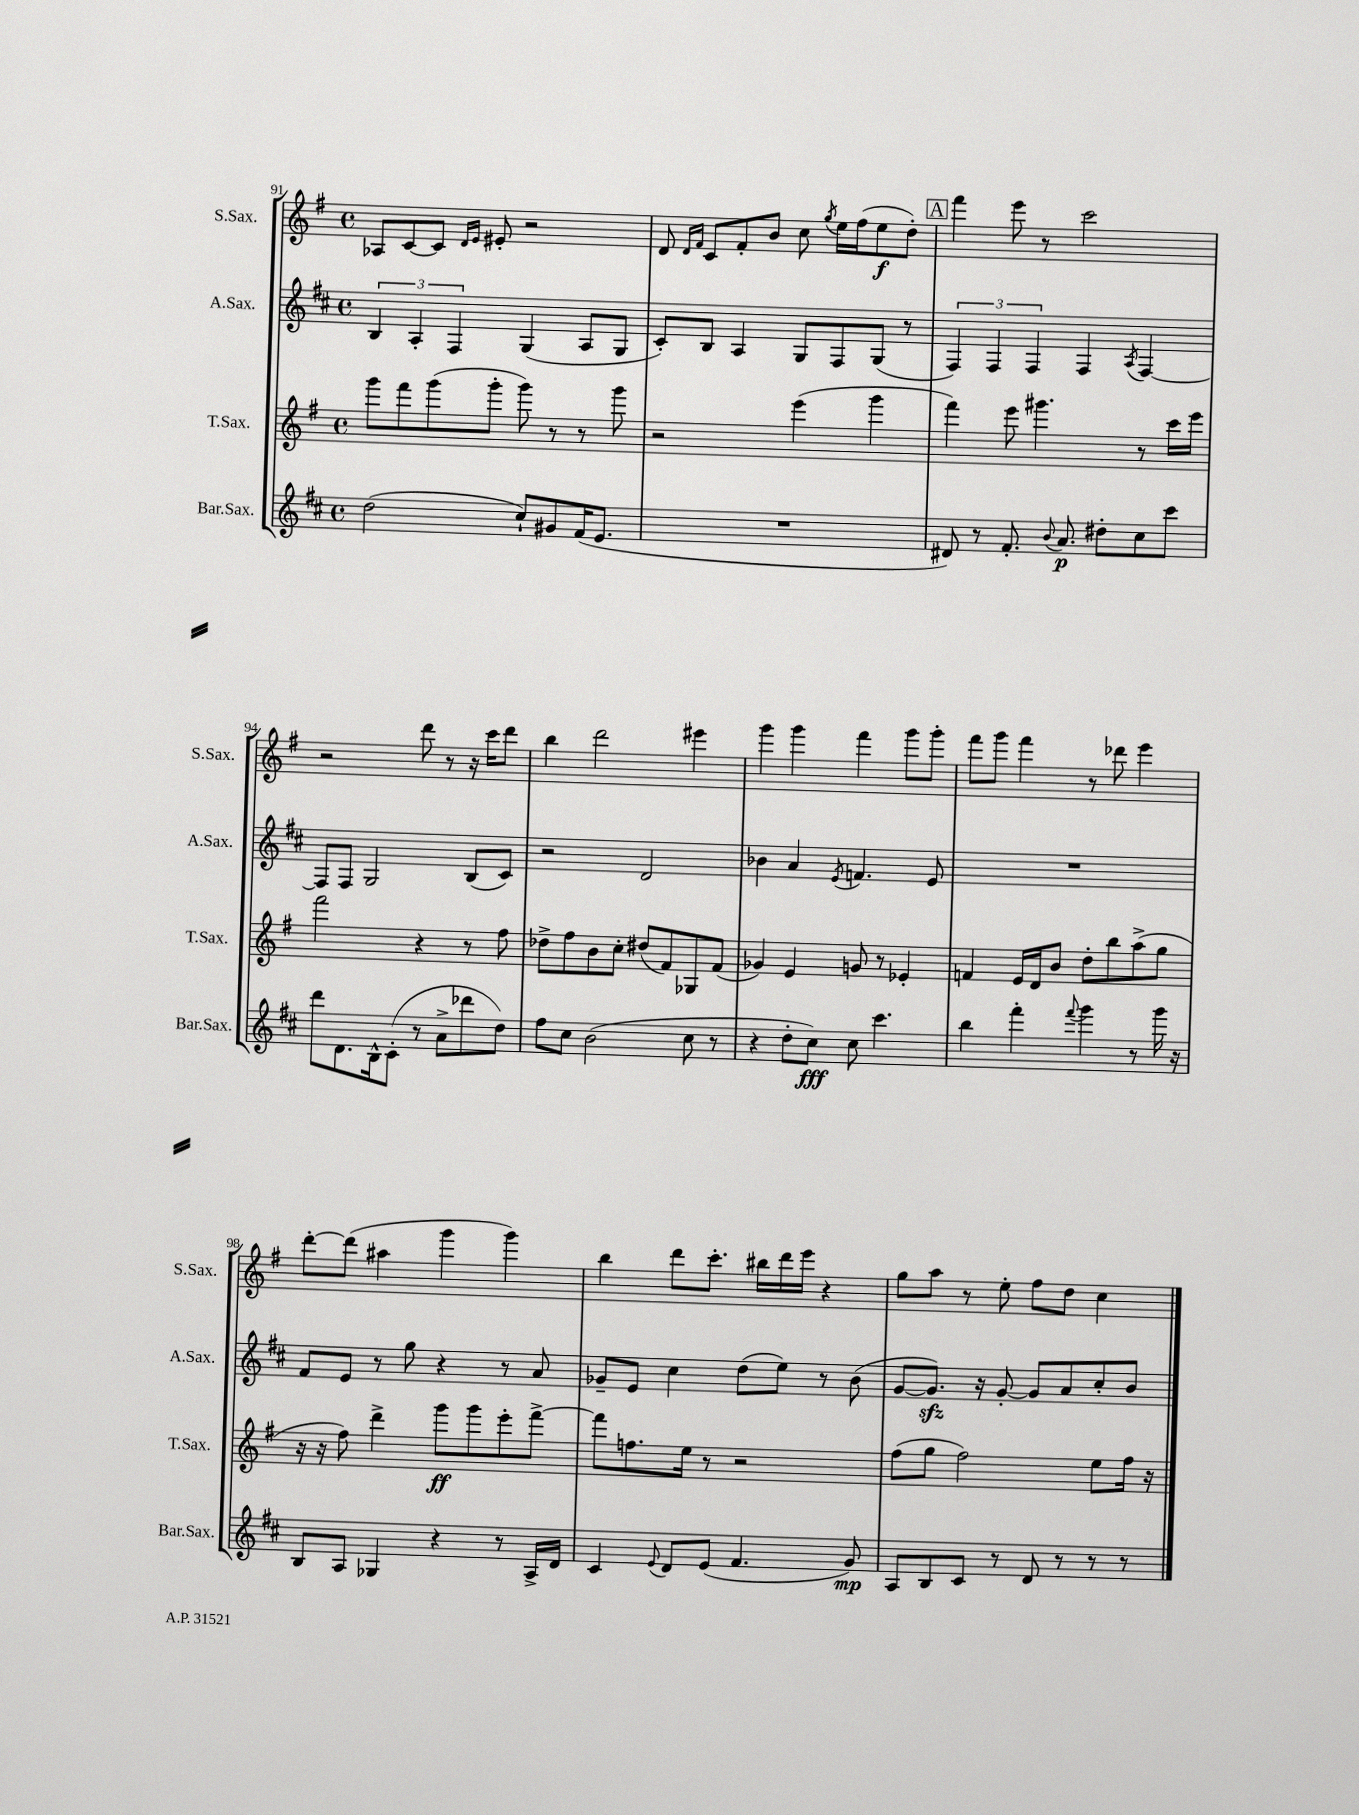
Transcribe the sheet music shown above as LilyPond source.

<<
\new StaffGroup <<
\new Staff = "s0" \with { instrumentName = "S.Sax." shortInstrumentName = "S.Sax." } {
    \clef treble \key g \major \defaultTimeSignature \time 4/4
    \autoBeamOff aes8[ c'8~ c'8] \grace { d'16[ e'16] } eis'8-. r2 |
    d'8 \grace { d'16[ fis'16] } c'8[ fis'8-. b'8] c''8 \acciaccatura { g''8 } e''16[ fis''16( e''8\f d''8]-.) |
    \mark \markup { \box "A" } fis'''4 e'''8 r8 c'''2 |
    r2 d'''8 r8 r16 c'''16[ d'''8] |
    b''4 d'''2 eis'''4 |
    g'''4 g'''4 fis'''4 g'''8[ g'''8]-. |
    fis'''8[ g'''8] fis'''4 r8 des'''8 e'''4 |
    d'''8[~-. d'''8]( ais''4 g'''4 g'''4) |
    b''4 d'''8[ c'''8.]-. bis''16[ d'''16 e'''16] r4 |
    g''8[ a''8] r8 e''8-. fis''8[ d''8] c''4 \bar "|." |
}
\new Staff = "s1" \with { instrumentName = "A.Sax." shortInstrumentName = "A.Sax." } {
    \clef treble \key d \major \defaultTimeSignature \time 4/4
    \autoBeamOff \tuplet 3/2 { b4 a4-. fis4 } g4( a8[ g8] |
    cis'8[-.) b8] a4 g8[ fis8 g8]( r8 |
    \mark \markup { \box "A" } \tuplet 3/2 { fis4) fis4 fis4 } fis4 \acciaccatura { a8 } fis4~ |
    fis8[ fis8] g2 b8[( cis'8]) |
    r2 d'2 |
    bes'4 a'4 \acciaccatura { e'8 } f'4. e'8 |
    R1 |
    fis'8[ e'8] r8 g''8 r4 r8 a'8 |
    ges'8[-- e'8] cis''4 d''8[( e''8]) r8 b'8( |
    g'8[~ g'8.]\sfz) r16 g'8~-. g'8[ a'8 cis''8-. b'8] \bar "|." |
}
\new Staff = "s2" \with { instrumentName = "T.Sax." shortInstrumentName = "T.Sax." } {
    \clef treble \key g \major \defaultTimeSignature \time 4/4
    \autoBeamOff g'''8[ fis'''8 g'''8( g'''8]-. g'''8) r8 r8 g'''8 |
    r2 e'''4( g'''4 |
    \mark \markup { \box "A" } fis'''4) e'''8 gis'''4. r8 c'''16[ e'''16] |
    fis'''2 r4 r8 fis''8 |
    des''8[-> fis''8 b'8 c''8]-. dis''8[( fis'8) ges8 fis'8]( |
    ges'4) e'4 g'8 r8 ees'4-. |
    f'4 e'16[ d'16 b'8] d''8[-. b''8 a''8->( g''8] |
    r16 r16 fis''8) d'''4-> g'''8[\ff g'''8 e'''8-. fis'''8]~-> |
    fis'''8[ f''8. e''16] r8 r2 |
    fis''8[( g''8] fis''2) e''8[ fis''16] r16 \bar "|." |
}
\new Staff = "s3" \with { instrumentName = "Bar.Sax." shortInstrumentName = "Bar.Sax." } {
    \clef treble \key d \major \defaultTimeSignature \time 4/4
    \autoBeamOff d''2( cis''8[-!) gis'8 fis'16( e'8.] |
    R1 |
    \mark \markup { \box "A" } dis'8) r8 fis'8.-. \appoggiatura { b'8 } a'8.\p dis''8[-. cis''8 cis'''8] |
    d'''8[ d'8. b16-^ cis'8]-.( r8 a'8[-> des'''8 d''8]) |
    fis''8[ cis''8] b'2( cis''8 r8 |
    r4 d''8[-. cis''8]\fff) cis''8 cis'''4. |
    b''4 fis'''4-. \appoggiatura { fis'''8 } g'''4 r8 g'''16 r16 |
    b8[ a8] ges4 r4 r8 a16[-> d'16] |
    cis'4 \appoggiatura { e'8 } d'8[ e'8]( fis'4. g'8\mp) |
    a8[ b8 cis'8] r8 d'8 r8 r8 r8 \bar "|." |
}
>>
>>
\layout { \context { \Score currentBarNumber = #91 } }
